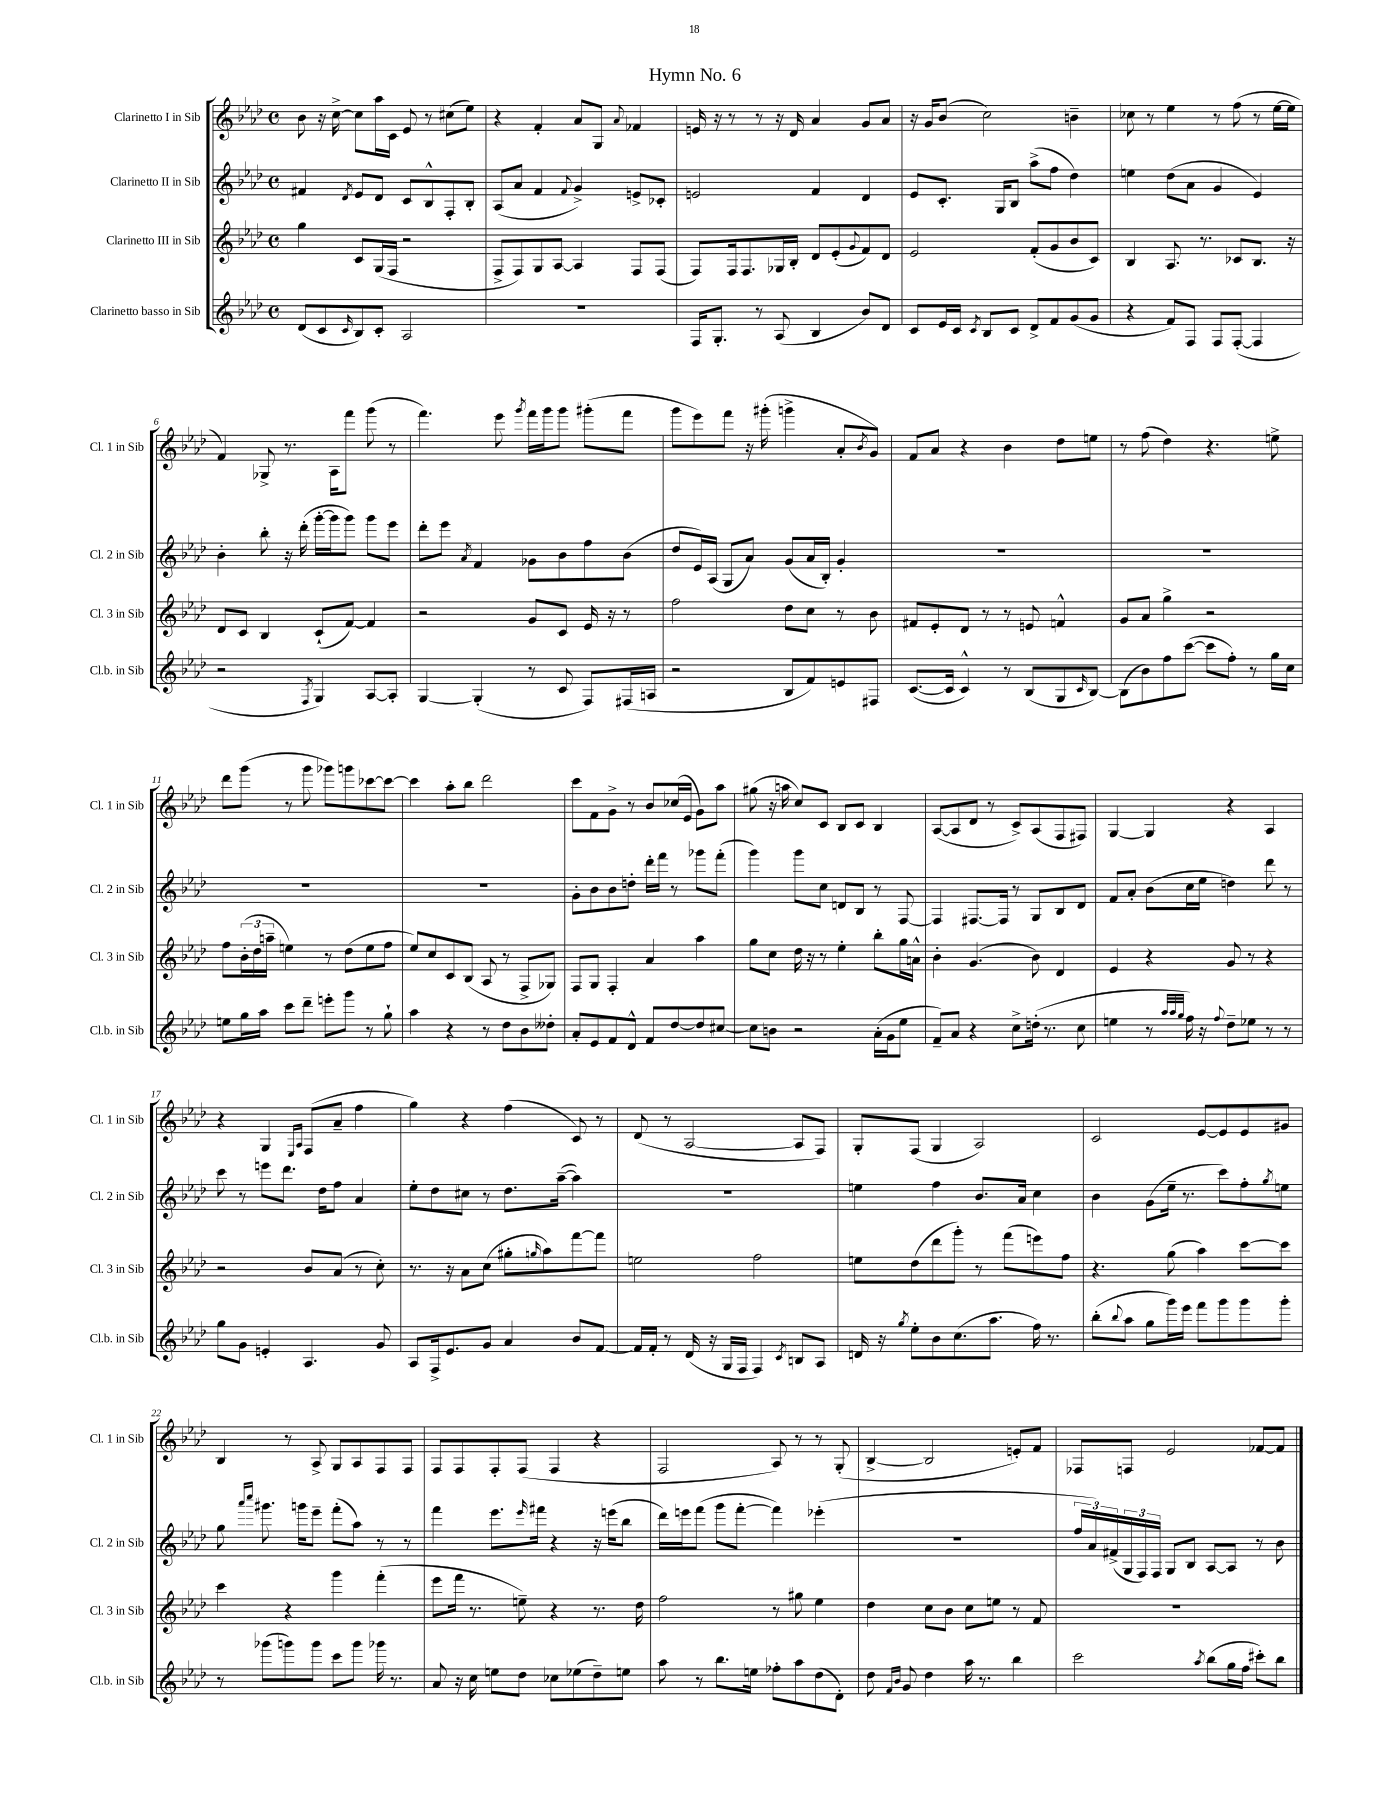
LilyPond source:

\header { title = "Hymn No. 6" }
<<
\new StaffGroup <<
\new Staff = "s0" \with { instrumentName = "Clarinetto I in Sib" shortInstrumentName = "Cl. 1 in Sib" } {
    \clef treble \key aes \major \defaultTimeSignature \time 4/4
    bes'8 r16 c''16~-> c''8 aes''16 c'16 ees'8 r8 cis''8( ees''8) |
    r4 f'4-. aes'8 g8 \appoggiatura { aes'8 } fes'4 |
    e'16 r16 r8 r8 r16 des'16 aes'4 g'8 aes'8 |
    r16 g'16 bes'8( c''2) b'4-- |
    ces''8 r8 ees''4 r8 f''8( r8 ees''16~ ees''16 |
    f'4) ges8-> r8. aes16 f'''8 g'''8( r8 |
    f'''4.) ees'''8 \acciaccatura { g'''8 } f'''16 g'''16 g'''8 gis'''8-.( f'''8 |
    g'''8 ees'''8) f'''8 r16 gis'''16-.( g'''4-> aes'8-. \acciaccatura { bes'8 } g'8) |
    f'8 aes'8 r4 bes'4 des''8 e''8 |
    r8 f''8( des''4) r4. e''8-> |
    des'''8 g'''8( r8 g'''8 ges'''8) g'''8 ces'''8~ ces'''8~ |
    ces'''4 aes''8-. bes''8 des'''2 |
    c'''8 f'8 g'8-> r8 bes'8 ces''16( ees'16 g'8) aes''8 |
    gis''8( r16 a''16 c''8) c'8 bes8 c'8 bes4 |
    aes8~( aes8 des'8 r8 c'8->) aes8( f8 fis8) |
    g4~ g4 r4 aes4 |
    r4 g4 \grace { ees16 aes16 } f8( aes'8-- f''4 |
    g''4) r4 f''4( c'8) r8 |
    des'8( r8 aes2~ aes8 f8) |
    g8-. f8( g4 aes2) |
    c'2 ees'8~ ees'8 ees'8 gis'8 |
    bes4 r8 aes8-> g8 aes8 f8 f8 |
    f8 f8 f8-. f8( f4 r4 |
    f2 aes8) r8 r8 g8-.( |
    bes4~-> bes2 e'8-.) f'8 |
    fes8 f8 ees'2 fes'8~ fes'8 \bar "|." |
}
\new Staff = "s1" \with { instrumentName = "Clarinetto II in Sib" shortInstrumentName = "Cl. 2 in Sib" } {
    \clef treble \key aes \major \defaultTimeSignature \time 4/4
    fis'4 \acciaccatura { des'8 } ees'8 des'8 c'8 bes8-^ f8-. bes8-. |
    aes8( aes'8 f'4 \appoggiatura { f'8 } g'4->) e'8-> ces'8-. |
    e'2 f'4 des'4 |
    ees'8 c'8.-. g16 bes8 aes''8->( f''8 des''4) |
    e''4 des''8( aes'8 g'4 ees'4) |
    bes'4-. bes''8-. r16 des'''16-.( g'''16~-. g'''16 g'''8) g'''8 ees'''8 |
    des'''8-. ees'''8 \acciaccatura { aes'8 } f'4 ges'8 bes'8 f''8 bes'8( |
    des''8 ees'16) aes16( g8 aes'8) g'8( aes'16 bes16-.) g'4-. |
    R1 |
    R1 |
    R1 |
    R1 |
    g'8-. bes'8 bes'8 d''8-. des'''16-. f'''16 r8 ges'''8 f'''8-.( |
    g'''4) g'''8 c''8 d'8 bes8 r8 f8~ |
    f4 fis8.~ fis16 r8 g8 bes8 des'8 |
    f'8 aes'8-. bes'8( c''16 ees''16 d''4) des'''8 r8 |
    c'''8 r8 e'''8 des'''8. des''16 f''8 aes'4 |
    ees''8-. des''8 cis''8 r8 des''8. aes''16~--( aes''4) |
    R1 |
    e''4 f''4 bes'8. aes'16 c''4 |
    bes'4 g'8( ees''16-- r8. c'''8) f''8-. \acciaccatura { g''8 } e''8 |
    g''8 \grace { aes'''16 c''''16 } gis'''8. g'''16 ees'''8-- f'''8-.( aes''8) r8 r8 |
    f'''4 ees'''8. \grace { ees'''16 } fis'''16 r4 r16 e'''16( bes''8 |
    des'''16) e'''16 f'''8( g'''8 f'''8~-. f'''4) ees'''4-.( |
    R1 |
    \tuplet 3/2 { f''16 aes'16) fis'16->( } \tuplet 3/2 { g16 f16) f16 } g8 bes8 aes8~ aes8 r8 bes'8 \bar "|." |
}
\new Staff = "s2" \with { instrumentName = "Clarinetto III in Sib" shortInstrumentName = "Cl. 3 in Sib" } {
    \clef treble \key aes \major \defaultTimeSignature \time 4/4
    g''4 c'8 g16( f16 r2 |
    f8-> f8) g8 aes8~ aes4 f8 f8( |
    f8) f16 f8. ges16 bes16-. des'8 ees'8-.( \appoggiatura { g'8 } f'8) des'8 |
    ees'2 f'8-.( g'8 bes'8 c'8) |
    bes4 aes8. r8. ces'8 bes8. r16 |
    des'8 c'8 bes4 c'8-!( f'8~) f'4 |
    r2 g'8 c'8 ees'16 r16 r8 |
    f''2 des''8 c''8 r8 bes'8 |
    fis'8 ees'8-. des'8 r8 r8 e'8 f'4-^ |
    g'8 aes'8 g''4-> r2 |
    f''8 \tuplet 3/2 { bes'16-.( des''16 a''16-- } e''4) r8 des''8( e''8 f''8 |
    ees''8) c''8 c'8 bes8( aes8 r8 f8-> ges8) |
    f8 g8 f4-. aes'4 aes''4 |
    g''8 c''8 des''16 r16 r8 ees''4-. bes''8-. g''16 a'16-^ |
    bes'4-. g'4.( bes'8) des'4 |
    ees'4 r4 g'8 r8 r4 |
    r2 bes'8 aes'8( r8 c''8-.) |
    r8. r16 aes'8 c''8( gis''8-. \grace { g''16 } aes''8) f'''8~ f'''8 |
    e''2 f''2 |
    e''8 des''8( des'''8 g'''8-.) r8 f'''8( e'''8) f''8 |
    r4. g''8( aes''4) c'''8~ c'''8 |
    c'''4 r4 g'''4 f'''4-.( |
    ees'''8 f'''16 r8. e''8--) r4 r8. des''16 |
    f''2 r8 gis''8 ees''4 |
    des''4 c''8 bes'8 c''8 e''8 r8 f'8 |
    R1 \bar "|." |
}
\new Staff = "s3" \with { instrumentName = "Clarinetto basso in Sib" shortInstrumentName = "Cl.b. in Sib" } {
    \clef treble \key aes \major \defaultTimeSignature \time 4/4
    des'8( c'8 \grace { c'16 } bes8) c'8-. aes2 |
    R1 |
    f16 g8.-. r8 aes8( bes4 bes'8) des'8 |
    c'8 ees'16 c'16 \acciaccatura { c'8 } bes8 c'8 des'8-> f'8 g'8( g'8 |
    r4 f'8) f8 f8 f8~-.( f4 |
    r2 \acciaccatura { f8 } g4) aes8~ aes8-. |
    g4~ g4-.( r8 c'8 f8) fis16( a16 |
    r2 bes8 f'8) e'8 fis8 |
    c'8.~( c'16 c'4-^) r8 bes8( g8 \grace { c'16 } bes8~) |
    bes8( bes'8) f''8 c'''8~( c'''8 f''8-.) r8 g''16 c''16 |
    e''8 g''16 aes''16 c'''8 des'''8-- e'''8-. g'''8 r8 g''8-! |
    aes''4 r4 r8 des''8 bes'8 deses''8-. |
    aes'8-. ees'8 f'8 des'8-^ f'8 des''8~ des''8 cis''8~ |
    cis''8 b'8 r2 aes'16-.( g'16 ees''8 |
    f'8--) aes'8 r4 c''8-> d''16-.( r8. c''8 |
    e''4 r8 \grace { aes''32 aes''32 g''32 } f''16) r16 \appoggiatura { f''8 } des''8-- ees''8 r8 r8 |
    g''8 g'8 e'4-. aes4. g'8 |
    aes8 f16-> ees'8. g'8 aes'4 bes'8 f'8~ |
    f'16 f'16-. r8 des'16( r16 g16 f16 f4) \acciaccatura { c'8 } b8 aes8 |
    d'16 r16 \acciaccatura { g''8 } ees''8-. bes'8 c''8.( aes''8. f''16) r8. |
    bes''8-.( \appoggiatura { bes''8 } aes''8 g''8 g'''16) ees'''16 f'''8 g'''8 g'''8 g'''8-. |
    r8 ges'''8( g'''8) g'''8 c'''8 g'''8 ges'''16 r8. |
    aes'8 r16 c''16 e''8 des''8 ces''8 ees''8( des''8--) e''8 |
    aes''8 r8 bes''8. e''16 fes''8-. aes''8 des''8( des'8-.) |
    des''8 \grace { f'16 bes'16 } g'8 des''4 aes''16 r8. bes''4 |
    c'''2 \acciaccatura { aes''8 } bes''8( g''16 f''16 cis'''8-.) bes''8 \bar "|." |
}
>>
>>
